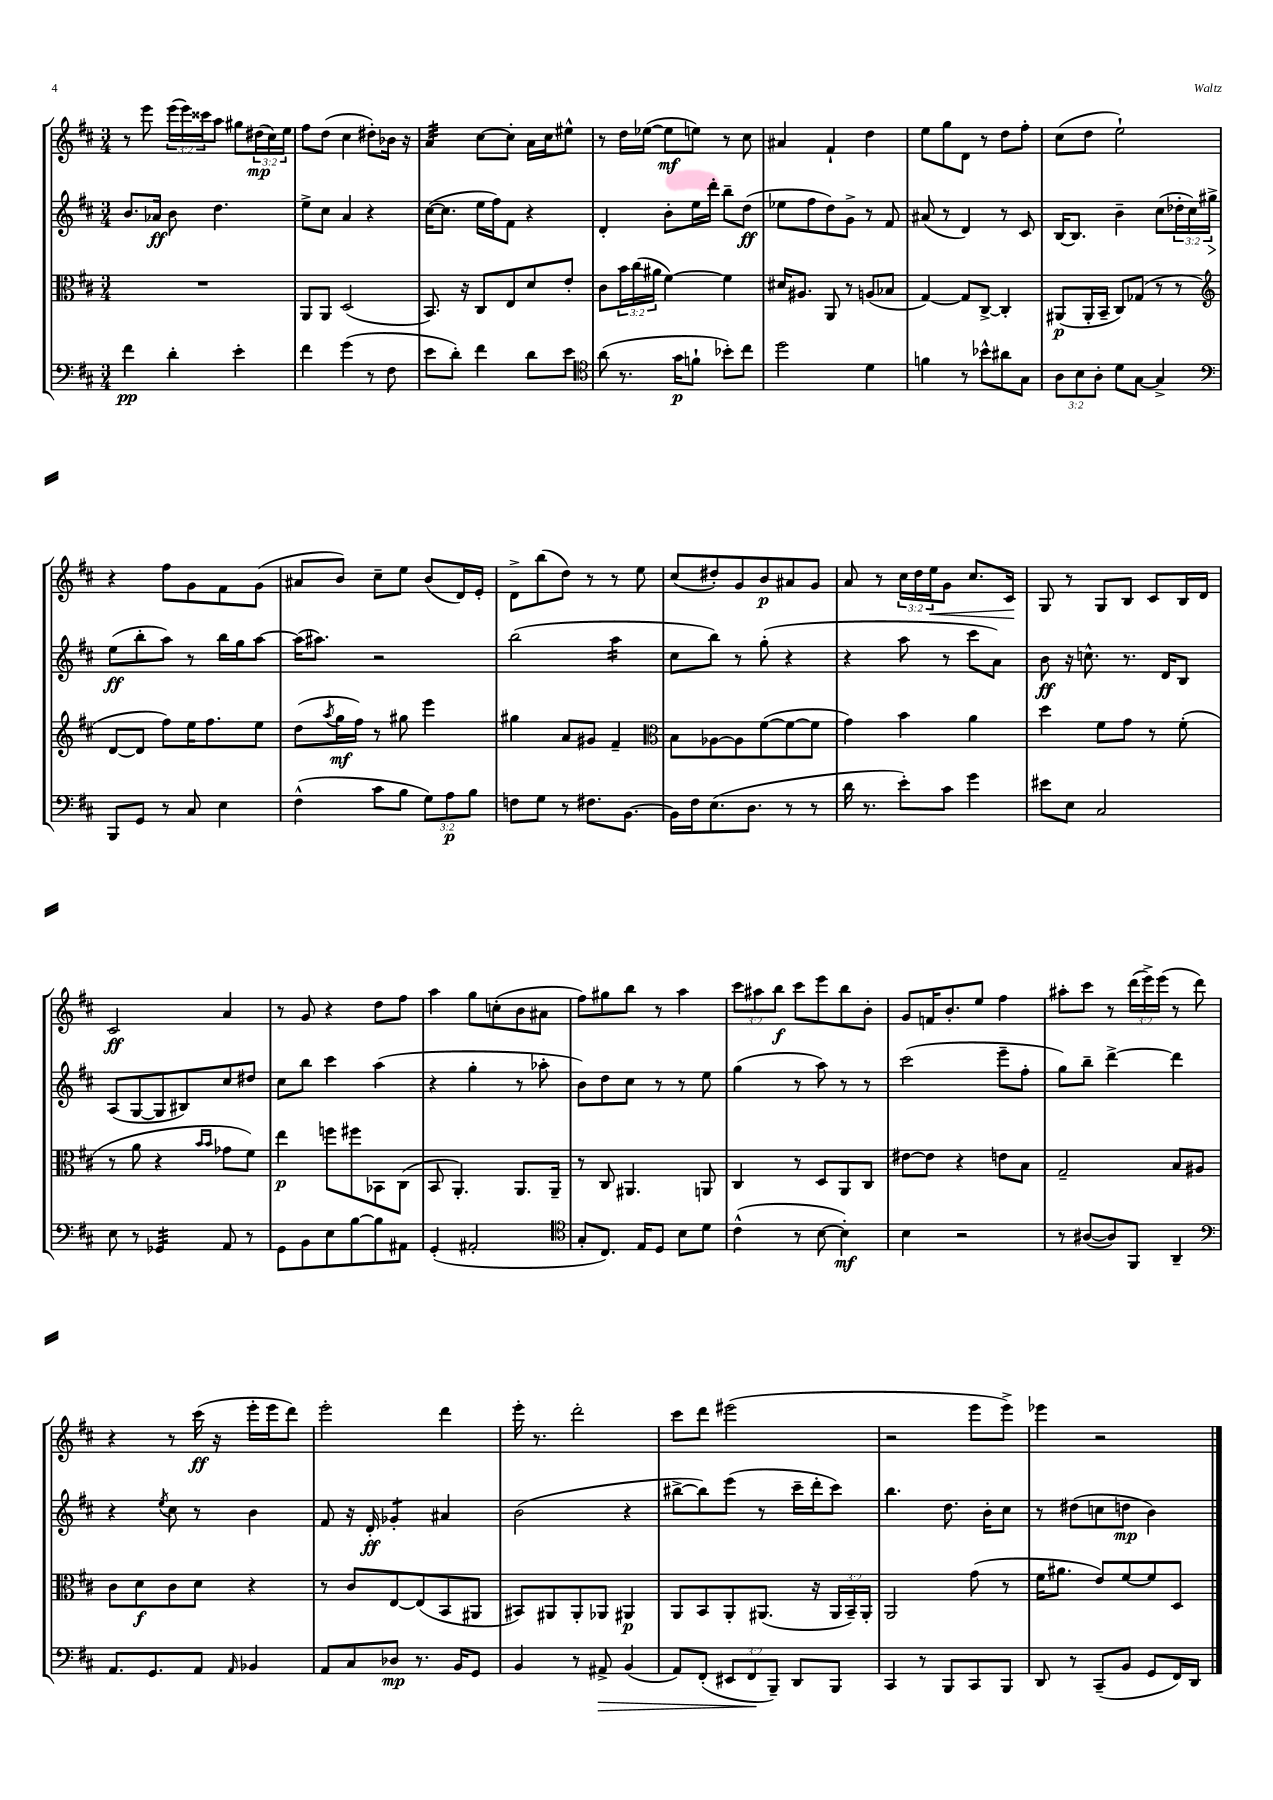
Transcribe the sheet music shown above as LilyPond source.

<<
\new StaffGroup <<
\new Staff = "s0" {
    \clef treble \key d \major \numericTimeSignature \time 3/4 \override Staff.TupletNumber.text = #tuplet-number::calc-fraction-text
    r8 e'''8 \tuplet 3/2 { e'''16( e'''16) cisis'''16 } a''8 gis''8 \tuplet 3/2 { dis''16\mp( cis''16) e''16 } |
    fis''8 d''8( cis''4 dis''8-.) bes'16 r16 |
    a'4:32 cis''8~ cis''8-. a'16 cis''16 eis''8-^ |
    r8 d''16 ees''16~( ees''8\mf e''8) r8 cis''8 |
    ais'4 fis'4-! d''4 |
    e''8 g''8 d'8 r8 d''8 fis''8-. |
    cis''8( d''8 e''2-!) |
    r4 fis''8 g'8 fis'8 g'8( |
    ais'8 b'8) cis''8-- e''8 b'8( d'16) e'16-. |
    d'8-> b''8( d''8) r8 r8 e''8 |
    cis''8( dis''8-.) g'8 b'8\p ais'8 g'8 |
    a'8 r8 \tuplet 3/2 { cis''16 d''16 e''16\< } g'8 cis''8. cis'16\! |
    g8 r8 g8 b8 cis'8 b16 d'16 |
    cis'2\ff a'4 |
    r8 g'8 r4 d''8 fis''8 |
    a''4 g''8 c''8-.( b'8 ais'8 |
    fis''8) gis''8 b''8 r8 a''4 |
    \tuplet 3/2 { cis'''8 ais''8 b''8\f } cis'''8 e'''8 b''8 b'8-. |
    g'8 f'16 b'8.-. e''8 fis''4 |
    ais''8-. cis'''8 r8 \tuplet 3/2 { d'''16( e'''16->) e'''16( } r8 d'''8) |
    r4 r8 cis'''16\ff( r16 e'''16-. e'''16 d'''8) |
    e'''2-. d'''4 |
    e'''16-. r8. d'''2-. |
    cis'''8 d'''8 eis'''2( |
    r2 e'''8 e'''8->) |
    ees'''4 r2 \bar "|." |
}
\new Staff = "s1" {
    \clef treble \key d \major \numericTimeSignature \time 3/4 \override Staff.TupletNumber.text = #tuplet-number::calc-fraction-text
    b'8. aes'16\ff b'8 d''4. |
    e''8-> cis''8 a'4 r4 |
    cis''16~( cis''8. e''16 fis''16) fis'8 r4 |
    d'4-. b'8-. e''16 d'''16-. b''8-- d''8\ff( |
    ees''8 fis''8 d''8) g'8-> r8 fis'8 |
    ais'8( r8 d'4) r8 cis'8 |
    b16~ b8. b'4-- cis''8( \tuplet 3/2 { des''16-. cis''16) gis''16->\> } |
    e''8\ff\!( b''8-. a''8) r8 b''16 g''16 a''8~ |
    a''16( ais''8.) r2 |
    b''2( a''4:16 |
    cis''8 b''8) r8 g''8-.( r4 |
    r4 a''8 r8 cis'''8 a'8) |
    b'8\ff r16 c''8.-^ r8. d'16 b8 |
    a8( g8~ g8 bis8) cis''8 dis''8 |
    cis''8 b''8 cis'''4 a''4( |
    r4 g''4-. r8 aes''8-. |
    b'8) d''8 cis''8 r8 r8 e''8 |
    g''4( r8 a''8) r8 r8 |
    cis'''2( e'''8-- fis''8-. |
    g''8) b''8-- d'''4~-> d'''4 |
    r4 \acciaccatura { e''8 } cis''8 r8 b'4 |
    fis'8 r16 d'16-.\ff ges'4:8-. ais'4 |
    b'2( r4 |
    bis''8~-> bis''8) e'''8( r8 cis'''16-- d'''16-. cis'''8) |
    b''4. d''8. b'16-. cis''8 |
    r8 dis''8( c''8 d''8\mp b'4) \bar "|." |
}
\new Staff = "s2" {
    \clef alto \key d \major \numericTimeSignature \time 3/4 \override Staff.TupletNumber.text = #tuplet-number::calc-fraction-text
    R2. |
    a,8 a,8 d2( |
    b,8.) r16 cis8 e8 d'8 e'8-. |
    cis'8 \tuplet 3/2 { b'16 cis''16( ais'16 } fis'4~) fis'4 |
    dis'16 ais8. a,8 r8 a8( bes8 |
    g4~) g8 cis8~-> cis4-. |
    ais,8\p( ais,16-. b,16-- cis8) ges8( r8 r8 |
    \clef treble d'8~ d'8 fis''8) e''16 fis''8. e''8 |
    d''8( \acciaccatura { a''8 } g''16\mf fis''16) r8 gis''8 e'''4 |
    gis''4 a'8 gis'8 fis'4-- |
    \clef alto b8 aes8~ aes8 fis'8~( fis'8~ fis'8 |
    g'4) b'4 a'4 |
    d''4 fis'8 g'8 r8 fis'8-.( |
    r8 a'8 r4 \grace { b'16 b'16 } ges'8 fis'8) |
    e''4\p f''8 fis''8 bes,8 cis8( |
    b,8 a,4.-.) a,8. a,16-- |
    r8 cis8 ais,4. a,8 |
    cis4 r8 d8 a,8 cis8 |
    eis'8~ eis'8 r4 e'8 b8 |
    g2-- b8 ais8 |
    cis'8 d'8\f cis'8 d'8 r4 |
    r8 cis'8 e8~ e8( b,8 ais,8 |
    bis,8) ais,8 ais,8-. aes,8 ais,4\p |
    a,8 b,8 a,8-. ais,8.( r16 \tuplet 3/2 { ais,16 b,16--) ais,16-. } |
    a,2 g'8( r8 |
    fis'16 ais'8. e'8) fis'8~ fis'8 d8 \bar "|." |
}
\new Staff = "s3" {
    \clef bass \key d \major \numericTimeSignature \time 3/4 \override Staff.TupletNumber.text = #tuplet-number::calc-fraction-text
    fis'4\pp d'4-. e'4-. |
    fis'4 g'4( r8 fis8 |
    e'8 d'8-.) fis'4 d'8 e'8 |
    \clef tenor a'8( r8. g'16\p f'8-! bes'8-.) cis''8 |
    d''2 d'4 |
    f'4 r8 bes'8-^ ais'8 g8 |
    \tuplet 3/2 { a8 b8 a8-. } d'8 g8~ g4-> |
    \clef bass b,,8 g,8 r8 cis8 e4 |
    fis4-^( cis'8 b8 \tuplet 3/2 { g8) a8\p b8 } |
    f8 g8 r8 fis8. b,8.~ |
    b,16 fis16 e8.( d8. r8 r8 |
    d'16 r8. e'8-.) cis'8 g'4 |
    eis'8 e8 cis2 |
    e8 r8 ges,4:32 a,8 r8 |
    g,8 b,8 e8 b8~ b8 ais,8 |
    g,4-.( ais,2-. |
    \clef tenor g8-. cis8.) e16 d8 b8 d'8 |
    cis'4-^( r8 b8~ b4-.\mf) |
    b4 r2 |
    r8 ais8~( ais8) fis,8 a,4-- |
    \clef bass a,8. g,8. a,8 \grace { a,16 } bes,4 |
    a,8 cis8 des8\mp r8. b,16 g,8 |
    b,4 r8 ais,8->\> b,4( |
    a,8) fis,8-.( \tuplet 3/2 { eis,8 fis,8\! b,,8--) } d,8 b,,8 |
    cis,4 r8 b,,8 cis,8 b,,8 |
    d,8 r8 cis,8--( b,8 g,8 fis,16) d,16 \bar "|." |
}
>>
>>
\layout { \context { \Score \remove "Bar_number_engraver" } }
